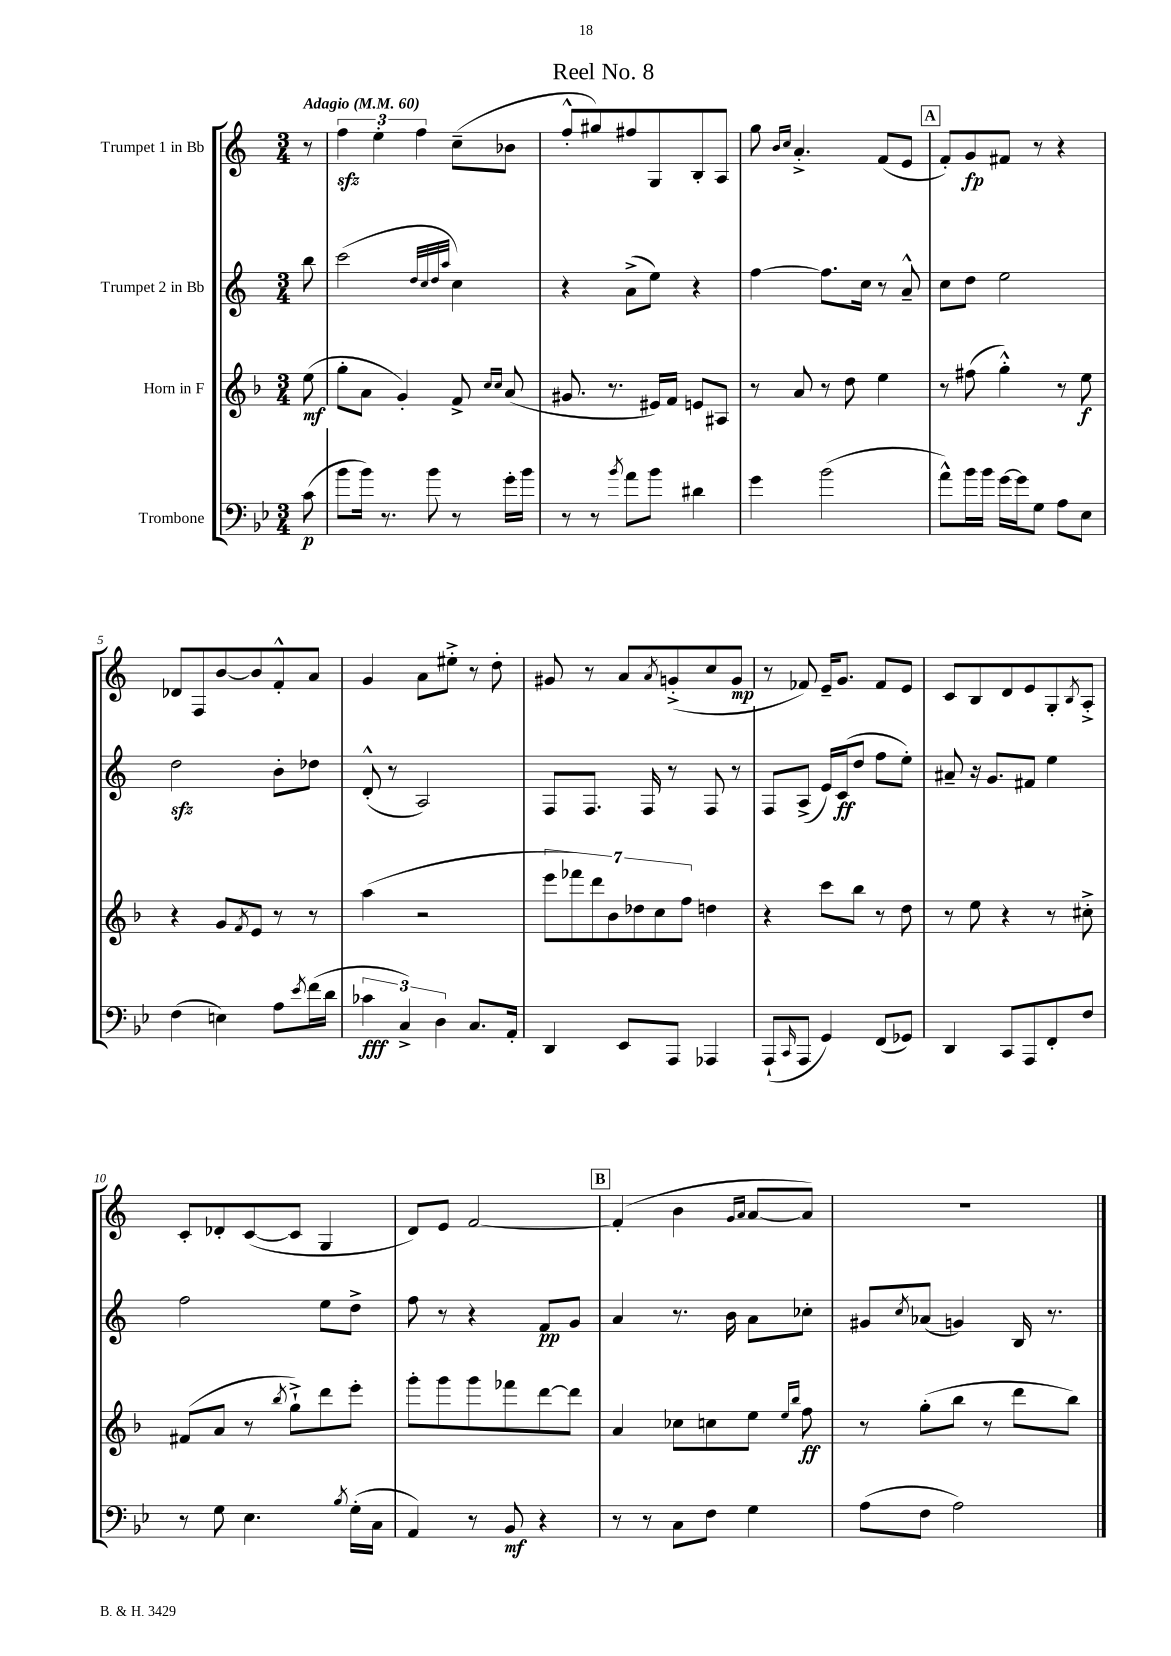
\header { title = "Reel No. 8" }
<<
\new StaffGroup <<
\new Staff = "s0" \with { instrumentName = "Trumpet 1 in Bb" } {
    \clef treble \key c \major \numericTimeSignature \time 3/4 \partial 8 \tempo "Adagio" 4 = 60
    r8 |
    \tuplet 3/2 { f''4\sfz e''4-. f''4 } c''8--( bes'8 |
    f''8-.-^ gis''8) fis''8 g8 b8-. a8 |
    g''8 \grace { b'16 c''16 } a'4.-.-> f'8( e'8 |
    \mark \markup { \box "A" } f'8-.) g'8\fp fis'8 r8 r4 |
    des'8 f8 b'8~ b'8 f'8-.-^ a'8 |
    g'4 a'8 eis''8-.-> r8 d''8-. |
    gis'8 r8 a'8 \acciaccatura { a'8 } g'8-.->( c''8 g'8\mp |
    r8 fes'8) e'16-- g'8. fes'8 e'8 |
    c'8 b8 d'8 e'8 g8-. \acciaccatura { b8 } a8-.-> |
    c'8-. des'8-. c'8~( c'8 g4 |
    d'8) e'8 f'2~ |
    \mark \markup { \box "B" } f'4-.( b'4 \grace { g'16 a'16 } a'8~ a'8) |
    R2. \bar "|." |
}
\new Staff = "s1" \with { instrumentName = "Trumpet 2 in Bb" } {
    \clef treble \key c \major \numericTimeSignature \time 3/4 \partial 8
    b''8 |
    c'''2( \grace { d''32 c''32 d''32 a''32 } c''4) |
    r4 a'8->( e''8) r4 |
    f''4~ f''8. c''16 r8 a'8---^ |
    \mark \markup { \box "A" } c''8 d''8 e''2 |
    d''2\sfz b'8-. des''8 |
    d'8-.-^( r8 a2) |
    f8 f8. f16 r8 f8 r8 |
    f8 a8->( e'16) c'16\ff( d''8 f''8 e''8-.) |
    ais'8-- r16 g'8. fis'8 e''4 |
    f''2 e''8 d''8-> |
    f''8 r8 r4 f'8\pp g'8 |
    \mark \markup { \box "B" } a'4 r8. b'16 a'8 ces''8-. |
    gis'8 \acciaccatura { c''8 } aes'8( g'4) b16 r8. \bar "|." |
}
\new Staff = "s2" \with { instrumentName = "Horn in F" } {
    \clef treble \key f \major \numericTimeSignature \time 3/4 \partial 8
    e''8\mf( |
    g''8-. a'8 g'4-.) f'8-> \grace { c''16 c''16 } a'8( |
    gis'8. r8. eis'16) f'16 e'8 ais8 |
    r8 a'8 r8 d''8 e''4 |
    \mark \markup { \box "A" } r8 fis''8( g''4-.-^) r8 e''8\f |
    r4 g'8 \acciaccatura { f'8 } e'8 r8 r8 |
    a''4( r2 |
    \tuplet 7/4 { e'''8 fes'''8) d'''8 bes'8 des''8 c''8 f''8 } d''4 |
    r4 c'''8 bes''8 r8 d''8 |
    r8 e''8 r4 r8 cis''8-.-> |
    fis'8( a'8 r8 \acciaccatura { bes''8 } g''8-!->) d'''8 e'''8-. |
    g'''8-. g'''8 g'''8 fes'''8 d'''8~ d'''8 |
    \mark \markup { \box "B" } a'4 ces''8 c''8 e''8 \grace { e''16 bes''16 } f''8\ff |
    r8 g''8-.( bes''8 r8 d'''8 bes''8) \bar "|." |
}
\new Staff = "s3" \with { instrumentName = "Trombone" } {
    \clef bass \key bes \major \numericTimeSignature \time 3/4 \partial 8
    c'8\p( |
    bes'8 bes'16) r8. bes'8 r8 g'16-. bes'16 |
    r8 r8 \acciaccatura { bes'8 } a'8 bes'8 dis'4 |
    g'4 bes'2( |
    \mark \markup { \box "A" } a'8-^) bes'16 bes'16 g'16~ g'16 g8 a8 ees8 |
    f4( e4) a8 \acciaccatura { ees'8 } f'16( d'16 |
    \tuplet 3/2 { ces'4\fff c4->) d4 } c8. a,16-. |
    d,4 ees,8 a,,8 aes,,4 |
    a,,8-!( \grace { c,16 } a,,8 g,4) f,8( ges,8) |
    d,4 c,8 a,,8 f,8-. f8 |
    r8 g8 ees4. \acciaccatura { bes8 } g16-.( c16 |
    a,4) r8 bes,8\mf r4 |
    \mark \markup { \box "B" } r8 r8 c8 f8 g4 |
    a8( f8 a2) \bar "|." |
}
>>
>>
